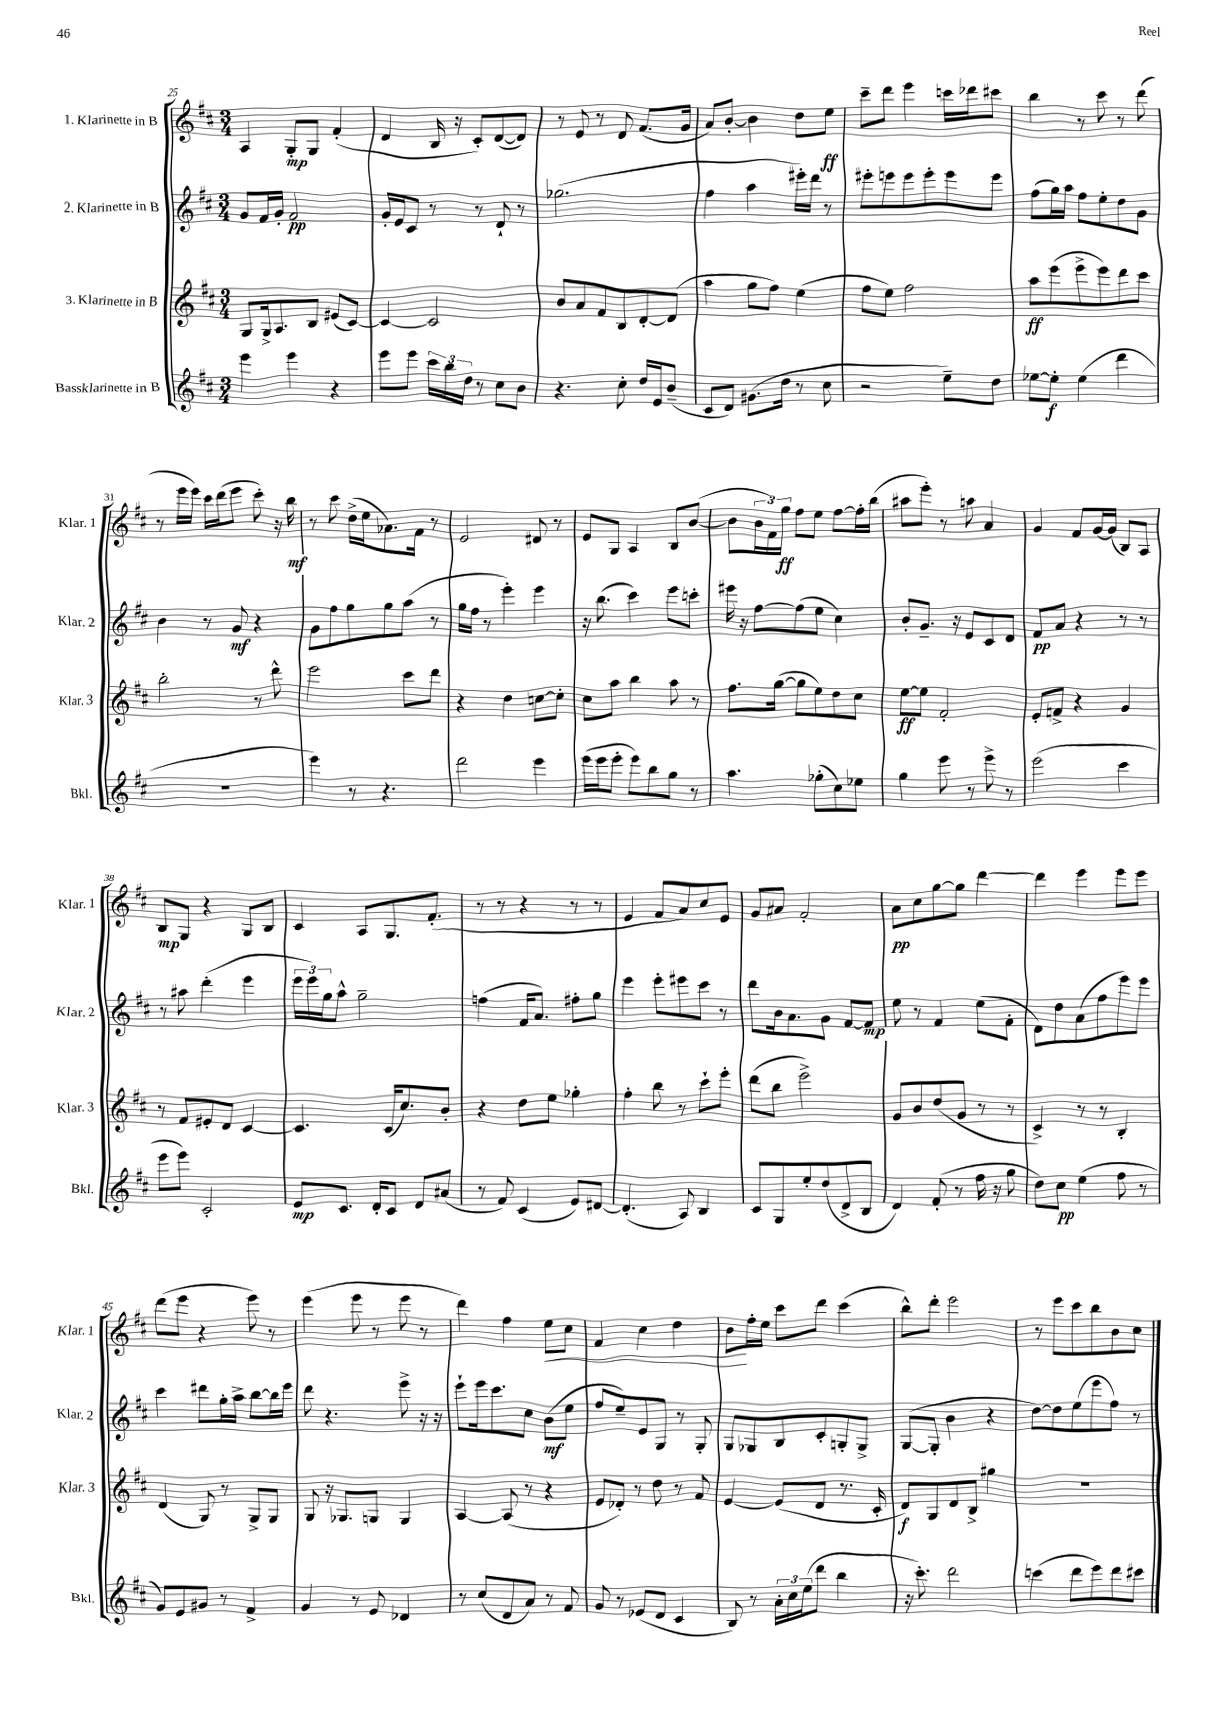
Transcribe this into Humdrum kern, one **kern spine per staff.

**kern	**dynam	**kern	**dynam	**kern	**dynam	**kern	**dynam
*part4	*part4	*part3	*part3	*part2	*part2	*part1	*part1
*staff4	*staff4	*staff3	*staff3	*staff2	*staff2	*staff1	*staff1
*I"Bassklarinette in B	*	*I"3. Klarinette in B	*	*I"2. Klarinette in B	*	*I"1. Klarinette in B	*
*I'Bkl.	*	*I'Klar. 3	*	*I'Klar. 2	*	*I'Klar. 1	*
*clefG2	*	*clefG2	*	*clefG2	*	*clefG2	*
*k[f#c#]	*	*k[f#c#]	*	*k[f#c#]	*	*k[f#c#]	*
*M3/4	*	*M3/4	*	*M3/4	*	*M3/4	*
=25	=25	=25	=25	=25	=25	=25	=25
4eee\	.	8G/L	.	8g/L	.	4A/	.
.	.	16G^/k	.	16f#/L	.	.	.
.	.	8.A/	.	16g'/JJ	.	.	.
4eee\	.	.	.	2f#/	pp	8G'/L	mp
.	.	8B/J	.	.	.	8G/J	.
4r	.	(8e#X/L	.	.	.	(4f#'/	.
.	.	[8c#/J)	.	.	.	.	.
=26	=26	=26	=26	=26	=26	=26	=26
8eee\L	.	4c#/_	.	16g'/LL	.	4d/	.
.	.	.	.	16e/J	.	.	.
8eee\J	.	.	.	8c#/J	.	.	.
24ccc#\LL	.	2c#/]	.	8r	.	16B/	.
24bb\	.	.	.	.	.	.	.
.	.	.	.	.	.	16r	.
24dd\JJ	.	.	.	.	.	.	.
8r	.	.	.	8r	.	8c#'/L)	.
8cc#\L	.	.	.	8d`/	.	([8d/	.
8b\J	.	.	.	8r	.	8d/J])	.
=27	=27	=27	=27	=27	=27	=27	=27
4.r	.	8b/L	.	(2.gg-X\	.	8r	.
.	.	8a/	.	.	.	8e/	.
.	.	8f#/	.	.	.	8r	.
8cc#'\	.	8B/	.	.	.	8d/	.
16dd/LL	.	[8d'/	.	.	.	(8.f#/L	.
16e/J	.	.	.	.	.	.	.
(8b~/J	.	(8d/J]	.	.	.	.	.
.	.	.	.	.	.	16g/Jk	.
=28	=28	=28	=28	=28	=28	=28	=28
8c#/L	.	4aa\	.	4ff#\	.	8a/L)	.
8d/J)	.	.	.	.	.	[8b'/J	.
(8.g#X\L	.	8gg\L	.	4aa\	.	4b\]	.
.	.	8ff#\J)	.	.	.	.	.
16dd\Jk	.	.	.	.	.	.	.
8r	.	(4ee\	.	16eee#X'\LL)	.	8dd\L	.
.	.	.	.	16ddd\JJ	.	.	.
8cc#\	.	.	.	8r	.	8ee\J	ff
=29	=29	=29	=29	=29	=29	=29	=29
2r	.	8ff#\L	.	8eee#X'\L	.	8ccc#~\L	.
.	.	8ee\J)	.	8eeen\	.	8ddd\J	.
.	.	2ff#\	.	8eee\	.	4eee\	.
.	.	.	.	8eee'\	.	.	.
8ee~\L)	.	.	.	8eee\	.	16cccn\LL	.
.	.	.	.	.	.	16ddd-X\J	.
8dd\J	.	.	.	8eee\J	.	8ccc#X\J	.
=30	=30	=30	=30	=30	=30	=30	=30
[8ee-X\L	.	8aa\L	ff	(8ff#\L	.	4bb\	.
8ee-'\J]	f	(8eee\	.	16gg\L)	.	.	.
.	.	.	.	16aa\JJ	.	.	.
(4ee-\	.	8eee^\	.	8ff#\L	.	8r	.
.	.	8eee\)	.	8ee'\	.	8ccc#\	.
4ddd\	.	8ddd\	.	8dd\	.	8r	.
.	.	8ccc#\J	.	8g\J	.	(8ddd\	.
!!LO:LB:g=z
=31	=31	=31	=31	=31	=31	=31	=31
2.r	.	2bb'\	.	4b\	.	8r	.
.	.	.	.	.	.	16eee\LL	.
.	.	.	.	.	.	16eee\JJ)	.
.	.	.	.	8r	.	16ccc#\LL	.
.	.	.	.	.	.	(16ddd\J	.
.	.	.	.	8g/	mf	8eee\J	.
.	.	8r	.	4r	.	8ccc#'\)	.
.	.	8ddd^^\	.	.	.	16r	.
.	.	.	.	.	.	16bb\	mf
=32	=32	=32	=32	=32	=32	=32	=32
4eee\)	.	2eee\	.	8g\L	.	8r	.
.	.	.	.	8ff#\	.	8ccc#\	.
8r	.	.	.	8gg\	.	(16dd^\LL	.
.	.	.	.	.	.	16ee\J	.
4.r	.	.	.	8gg\	.	8.a-X\)	.
.	.	8ccc#\L	.	(8aa\J	.	.	.
.	.	.	.	.	.	16f#\Jk	.
.	.	8ddd\J	.	8r	.	8r	.
=33	=33	=33	=33	=33	=33	=33	=33
2ddd\	.	4r	.	16gg\LL	.	2e/	.
.	.	.	.	16ff#\JJ	.	.	.
.	.	.	.	8r	.	.	.
.	.	4dd\	.	4eee'\)	.	.	.
4eee\	.	[8ccn\L	.	4eee\	.	8d#X/	.
.	.	8cc'\J]	.	.	.	8r	.
=34	=34	=34	=34	=34	=34	=34	=34
(16eee\LL	.	8cc#\L	.	16r	.	8e/L	.
16eee\J	.	.	.	(8.bb\	.	.	.
8eee'\J	.	8aa\J	.	.	.	8G/J	.
8eee\L)	.	4bb\	.	4ccc#\)	.	4A/	.
8bb\	.	.	.	.	.	.	.
8gg\J	.	8aa\	.	8eee\L	.	8B/L	.
8r	.	8r	.	8cccn'\J	.	([8b/J	.
=35	=35	=35	=35	=35	=35	=35	=35
4.aa\	.	8.ff#\L	.	16eee#X\	.	8b\L]	.
.	.	.	.	16r	.	.	.
.	.	.	.	[8ff#\L	.	24b\L	.
.	.	.	.	.	.	24f#\)	.
.	.	([16gg\Jk	.	.	.	.	.
.	.	.	.	.	.	24gg\JJ	ff
.	.	8gg\L]	.	(8ff#\]	.	8ff#\L	.
(8gg-X'\L	.	8ee\)	.	8ee\J	.	8ee\J	.
8cc#\)	.	8dd\	.	4cc#\)	.	[8ff#\L	.
8ee-X\J	.	8cc#\J	.	.	.	16ff#'\L]	.
.	.	.	.	.	.	(16bb\JJ	.
=36	=36	=36	=36	=36	=36	=36	=36
4gg\	.	[8ee\L	ff	8b'/L	.	8aa#X\L	.
.	.	8ee\J]	.	8.g~/J	.	8eee'\J)	.
8eee\	.	2f#'/	.	.	.	8r	.
.	.	.	.	16r	.	.	.
8r	.	.	.	8e/L	.	8aan\	.
8eee^\	.	.	.	8c#/	.	4a/	.
8r	.	.	.	8d/J	.	.	.
=37	=37	=37	=37	=37	=37	=37	=37
(2eee\	.	8e'/L	.	8f#/L	pp	4g/	.
.	.	8fn^/J	.	8a/J	.	.	.
.	.	4r	.	4r	.	8f#/L	.
.	.	.	.	.	.	[16g/L	.
.	.	.	.	.	.	(16g/JJ]	.
4ccc#\	.	4g/	.	8r	.	8B/L)	.
.	.	.	.	8r	.	8A/J	.
!!LO:LB:g=z
=38	=38	=38	=38	=38	=38	=38	=38
8eee\L	.	8r	.	8r	.	8B/L	mp
8eee\J)	.	8f#/L	.	8aa#X\	.	8G/J	.
2c#'/	.	8e#X'/	.	(4ddd'\	.	4r	.
.	.	8d/J	.	.	.	.	.
.	.	[4c#/	.	4eee\	.	8G/L	.
.	.	.	.	.	.	8B/J	.
=39	=39	=39	=39	=39	=39	=39	=39
8e/L	mp	4.c#/]	.	24eee\LL	.	4c#/	.
.	.	.	.	24eee\)	.	.	.
.	.	.	.	24gg\J	.	.	.
8.c#/J	.	.	.	8aa^^\J	.	.	.
.	.	.	.	2gg~\	.	8A/L	.
16d'/KL	.	.	.	.	.	.	.
8c#/J	.	(16c#/KL	.	.	.	8.G/	.
.	.	8.cc#/)	.	.	.	.	.
8d/L	.	.	.	.	.	.	.
.	.	.	.	.	.	(8.f#'/J	.
(8a#X/J	.	8b'/J	.	.	.	.	.
=40	=40	=40	=40	=40	=40	=40	=40
8r	.	4r	.	(4ffn\	.	8r	.
8f#/)	.	.	.	.	.	8r	.
(4c#/	.	8dd\L	.	16f#/KL	.	4r	.
.	.	.	.	8.a/J)	.	.	.
.	.	8ee\J	.	.	.	.	.
8e/L)	.	4gg-X'\	.	8ff#X'\L	.	8r	.
[8d#X/J	.	.	.	8gg\J	.	8r	.
=41	=41	=41	=41	=41	=41	=41	=41
(4.d#'/]	.	4ff#'\	.	4eee\	.	4e/	.
.	.	8bb\	.	8eee'\L	.	8f#/L	.
8A/)	.	8r	.	8eee#X\	.	8a/)	.
4B/	.	8ccc#`\L	.	8ccc#\J	.	8cc#/	.
.	.	8eee'\J	.	8r	.	8e/J	.
=42	=42	=42	=42	=42	=42	=42	=42
8c#/L	.	(8ddd\L	.	8ddd\L	.	8g/L	.
8G/	.	8bb\J	.	16b\k	.	8a#X/J	.
.	.	.	.	8.a\	.	.	.
8ee'/	.	2eee^\)	.	.	.	2f#'/	.
(8dd/	.	.	.	8g\J	.	.	.
8d^/	.	.	.	[8f#/L	.	.	.
8B/J	.	.	.	8f#/J]	mp	.	.
=43	=43	=43	=43	=43	=43	=43	=43
4d/)	.	8g/L	.	8ee\	.	8a\L	pp
.	.	8b/	.	8r	.	8cc#\	.
(8f#'/	.	(8dd/	.	4f#/	.	[8gg\	.
8r	.	8g/J	.	.	.	8gg\J]	.
16ff#\	.	8r	.	(8ee\L	.	[4ddd\	.
16r	.	.	.	.	.	.	.
8gg\	.	8r	.	8f#'\J	.	.	.
=44	=44	=44	=44	=44	=44	=44	=44
8dd\L)	.	4c#^/)	.	8d\L)	.	4ddd\]	.
8cc#\J	pp	.	.	8dd\	.	.	.
(4ee\	.	8r	.	(8a\	.	4eee\	.
.	.	8r	.	8ff#\	.	.	.
8ff#\	.	4B'/	.	8eee\)	.	8eee\L	.
8r	.	.	.	8eee\J	.	8eee\J	.
!!LO:LB:g=z
=45	=45	=45	=45	=45	=45	=45	=45
8g/L)	.	(4d/	.	4ccc#\	.	(8ddd\L	.
8e/	.	.	.	.	.	8eee\J	.
8g#X/J	.	8G/)	.	8ddd#X\L	.	4r	.
8r	.	8r	.	16gg'\L	.	.	.
.	.	.	.	16aa^\JJ	.	.	.
4f#^/	.	8G^/L	.	[8bb\L	.	8eee\)	.
.	.	8G/J	.	16bb\L]	.	8r	.
.	.	.	.	16eee\JJ	.	.	.
=46	=46	=46	=46	=46	=46	=46	=46
4g/	.	8G/	.	8ddd\	.	(4eee\	.
.	.	16r	.	4.r	.	.	.
.	.	8.G-X/L	.	.	.	.	.
8r	.	.	.	.	.	8eee\	.
8e/	.	8Gn/J	.	.	.	8r	.
4d-X/	.	4G/	.	8eee^\	.	8eee\	.
.	.	.	.	16r	.	8r	.
.	.	.	.	16r	.	.	.
=47	=47	=47	=47	=47	=47	=47	=47
8r	.	[4A/	.	8eee`\L	.	4ddd\)	.
(8cc#/L	.	.	.	16eee\k	.	.	.
.	.	.	.	8.ccc#\	.	.	.
8d/	.	(8A/]	.	.	.	4ff#\	.
8a/J)	.	8r	.	8cc#\J	.	.	.
!	!	!	!	!	!	!	!LO:HP:b
8r	.	4r	.	(8b\L	mf	8ee\L	<
8f#/	.	.	.	8ee\J	.	8cc#\J	.
=48	=48	=48	=48	=48	=48	=48	=48
8g/	.	8e/L	.	8ff#/L	.	4f#/	.
8r	.	8d-X'/J)	.	8ee~/)	.	.	.
(8e-X/L	.	8r	.	8e/	.	4cc#\	.
8d/J	.	8dd\	.	8G/J	.	.	.
4c#/	.	8r	.	8r	.	4dd\	.
.	.	8f#/	.	8G'/	.	.	.
=49	=49	=49	=49	=49	=49	=49	=49
8B/)	.	[4e/	.	8G/L	.	8b\L	.
8r	.	.	.	8G-X/	.	16ff#'\L	[
.	.	.	.	.	.	16ee\JJ	.
24a'\LL	.	(8e/L]	.	8B/	.	8ccc#\L	.
24cc#\	.	.	.	.	.	.	.
(24ee\J	.	.	.	.	.	.	.
8ddd\J	.	8d/J	.	8c#'/	.	8ddd\J	.
4bb\	.	8.r	.	8Gn'/	.	(4ccc#\	.
.	.	.	.	8G^/J	.	.	.
.	.	16c#'/	.	.	.	.	.
=50	=50	=50	=50	=50	=50	=50	=50
16r	.	8d/L)	f	([8G/L	.	8bb^^\L)	.
8.ccc#'\)	.	.	.	.	.	.	.
.	.	8G/	.	8G'/J]	.	8ddd'\J	.
2ddd\	.	8d/	.	4b\	.	2eee\	.
.	.	8B^/J	.	.	.	.	.
.	.	4gg#X\	.	4r	.	.	.
=51	=51	=51	=51	=51	=51	=51	=51
(4cccn\	.	2.r	.	[8dd\L)	.	8r	.
.	.	.	.	8dd\]	.	8eee\L	.
8ddd\L	.	.	.	(8ee\	.	8ccc#\	.
8eee\)	.	.	.	8eee\	.	8bb\	.
8ddd\	.	.	.	8ff#\J)	.	8b\	.
8ccc#X\J	.	.	.	8r	.	8cc#\J	.
==	==	==	==	==	==	==	==
*-	*-	*-	*-	*-	*-	*-	*-
